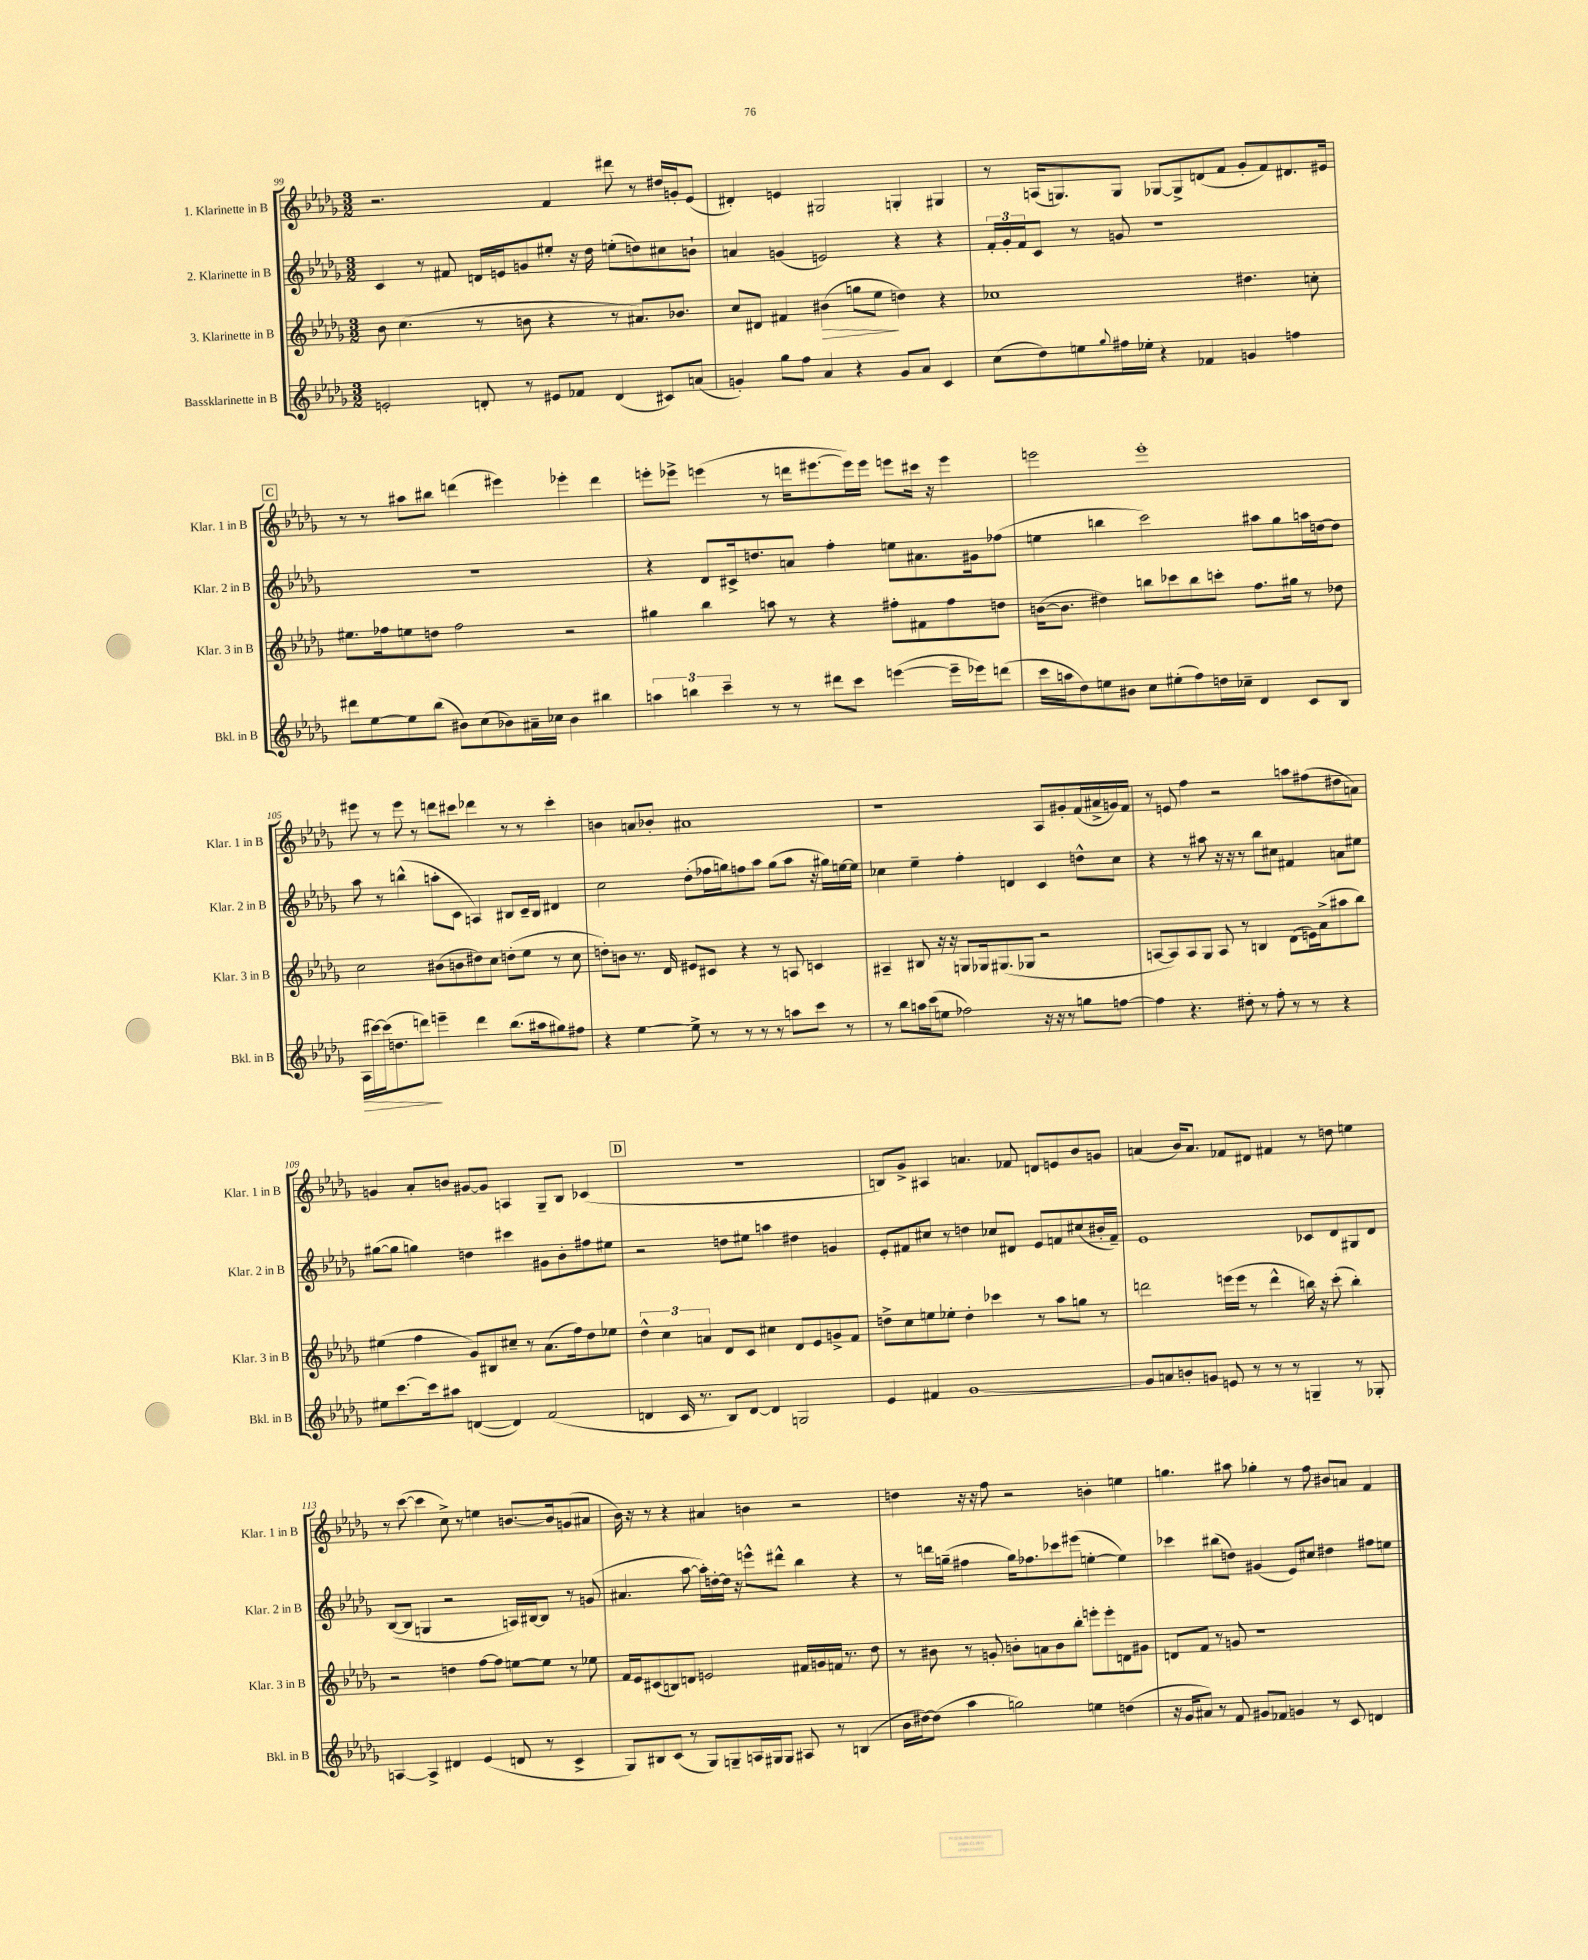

**kern	**kern	**kern	**kern
*staff4	*staff3	*staff2	*staff1
*clefG2	*clefG2	*clefG2	*clefG2
*k[b-e-a-d-g-]	*k[b-e-a-d-g-]	*k[b-e-a-d-g-]	*k[b-e-a-d-g-]
*M3/2	*M3/2	*M3/2	*M3/2
2e'	8b-	4c	2.r
.	(4.cc	.	.
.	.	8r	.
.	.	8f#	.
8d'	8r	16d	.
.	.	16e	.
8r	8b	8g	.
8e#	4r	8ee#'	4f
8f-	.	16r	.
.	.	16dd-	.
(4d	8r	(8ee'	8ddd#
.	8.a#)	8dd)	8r
8c#)	.	8cc#	16dd#
.	8.b-	.	16g'
(8a	.	8b`	(8e-
=	=	=	=
4g')	8cc	4a	4d#')
.	8d#	.	.
8gg-	4f#	(4g	4e
8ff	.	.	.
4a-	(4b#	2e)	2G#
4r	8gg	.	.
.	8ee-	.	.
8g	4dd)	4r	4G'
8a-	.	.	.
4c	4r	4r	4G#
=	=	=	=
(8cc	1cc-	24f'	8r
.	.	24g-'	.
.	.	24f	.
8dd-)	.	8c	(16A
.	.	.	8.G)
8ee	.	8r	.
8qqgg-	.	.	.
16ff#	.	8g	8G
16ee-'	.	.	.
4r	.	1r	[8G-
.	.	.	8G-^]
4f-	.	.	(8d
.	.	.	8f
4g	4.dd#	.	8g-'
.	.	.	8f)
4ff	.	.	8.d#
.	8cc'	.	.
.	.	.	16e#
=	=	=	=
8ddd#	8.ee#	1.r	8r
[8ee-	.	.	8r
.	16ff-	.	.
8ee-]	8ee	.	8aa#
(8bb-	8dd	.	8bb#
8b#)	2ff-	.	(4ddd
(8cc	.	.	.
8b-)	.	.	4eee#)
16a#~	.	.	.
16cc-	.	.	.
4b-	2r	.	4eee-'
4bb#	.	.	4ddd
=	=	=	=
6aa	4gg#	4r	8eee'
.	.	.	8eee-^
6bb	.	.	.
.	4bb-	8d-	(4eee
6ccc~	.	.	.
.	.	16c#^	.
.	.	8.dd	.
8r	8aa	.	8r
8r	8r	8a	16ddd
.	.	.	[8.eee#
8ddd#	4r	4ff'	.
8ccc	.	.	16eee#])
.	.	.	16eee#
([4eee	8ff#'	8ee	8eee
.	8f#	8.a#	16ccc#
.	.	.	16r
16eee~]	8ff#	.	4eee
16eee-)	.	16g#	.
(8ddd	8dd	(8ff-	.
=	=	=	=
16ccc	([16b	4ee	2eee
16aa	8.b]	.	.
8dd-)	.	.	.
8ee	4dd#)	4bb	.
8b#	.	.	.
8cc	8bb	2ccc)	1eee'
(8ee#'	8ccc-	.	.
8ff)	8bb	.	.
16dd	8ccc'	.	.
16cc-~	.	.	.
4d-	8.ff	8aa#	.
.	.	8gg-	.
.	16gg#	.	.
8c	8r	16aa	.
.	.	[16dd	.
8B-	8dd-	8dd]	.
=	=	=	=
(16A-	2cc	8aa-	8eee#
[16ccc#)	.	.	.
(16ccc#]	.	8r	8r
8.dd	.	.	.
.	.	(4bb^^	8eee#
8ddd)	.	.	8r
4eee~	(8b#	8aa'	8ddd
.	8b	8c	8ccc#
4ddd	8dd#)	4A)	4ddd-
.	8cc	.	.
(8.bb-	(8dd'	8B#	8r
.	8ee-	16c~	8r
16aa#	.	16B#	.
8gg#)	8r	4d#	4ccc#'
8ff#	8cc	.	.
=	=	=	=
4r	8dd')	2cc	4b
.	8b	.	.
[4ee-	8.r	.	8a
.	.	.	8b-'
.	16d-	.	.
8ee-^]	8e#	(8dd-'	1a#
8r	8c#	16ff-	.
.	.	16gg)	.
8r	4r	8ff	.
8r	.	8aa-	.
8r	8r	(8gg	.
8aa	8A	8aa-	.
8ccc	4c	16r	.
.	.	16gg#)	.
8r	.	[16ee	.
.	.	16ee]	.
=	=	=	=
8r	4A#~	4cc-	1r
8bb-	.	.	.
16aa	8B#	4ee-~	.
(16ccc	.	.	.
8ee	16r	.	.
.	16r	.	.
2ff-)	8G	4ff'	.
.	16G-	.	.
.	(8.G#	.	.
.	.	4d	.
.	8G-	.	.
16r	2r	4c	8A-
16r	.	.	.
8r	.	.	8g#'
8gg	.	8dd^^	(16f
.	.	.	16a#^
[8ff	.	8cc-	16g)
.	.	.	16f
=	=	=	=
4ff]	[8A	4r	8r
.	8A])	.	8e
4.r	8A	8r	4ff
.	8G-	8aa#	.
.	8A	16r	2r
.	.	16r	.
8dd#'	8r	8r	.
8r	4B	8bb-	.
8ff'	.	8cc#	.
8r	(8d-	4f#	8aa
8r	16e)	.	(8ff#
.	(16a-^	.	.
4r	8aa#	8a	8dd#
.	8bb-)	8ee#	8a)
=	=	=	=
8ee#	(4ee#	([8gg#	4g
[8.ccc	.	8gg#]	.
.	4ff	4gg)	8a-'
16ccc]	.	.	.
8aa#	.	.	8b
([4d	8g-)	4dd	[8g#
.	8B#	.	8g#]
4d])	8cc#~	4ccc#	4A
.	8r	.	.
(2f	(8.a-	8g#	8G-~
.	.	8b-'	8B-
.	16ff)	.	.
.	8dd-	8ff#	(4c-
.	8ee-	8ee#	.
=	=	=	=
4d	6dd-^^	2r	1.r
.	6cc	.	.
16c	.	.	.
8.r	.	.	.
.	6a	.	.
8B-)	8d-	8dd	.
[8d	8c	8ee#	.
4d]	4cc#	4aa	.
2G	8d-	4dd#	.
.	8e-	.	.
.	8g^	4g	.
.	8f	.	.
=	=	=	=
4e-	8dd^	8e-'	8B)
.	8cc	8f#	8g-^
4f#	8ee	8cc#	4A#
.	8ee-'	8r	.
[1g-	4dd'	4dd	4.a
.	4ccc-	8cc-	.
.	.	8d#	8f-
.	8r	8e-	8d
.	8aa-	8f	8e
.	8gg	(8cc#	8b-
.	8r	16b#'	8g
.	.	16f~)	.
=	=	=	=
8g-]	2ddd	1e-	(4a
8a	.	.	.
8b'	.	.	16b-)
.	.	.	8.a
8g	.	.	.
8e	(16eee	.	8f-
.	16eee	.	.
8r	8r	.	8d#
8r	4ddd^^	.	4f#
8r	.	.	.
4G~	16bb)	8c-	8r
.	16r	.	.
.	(8ccc'	8d-	8dd
8r	4bb')	8G#	4ee
8G-'	.	8d-	.
=	=	=	=
[4A	2r	([8B-	8r
.	.	8B-]	([8ccc
4A^]	.	4G	4ccc]
4d#	4dd	2r	8cc^)
.	.	.	8r
(4e-	[8ff	.	4ee
.	8ff]	.	.
8d	[8ee	16A)	[8.b
.	.	[16B#	.
8r	8ee]	8B#]	.
.	.	.	16b]
4c^	8r	8r	(8g
.	8ee-	(8g	8a#
=	=	=	=
8G-)	16f	4.a#	16b-)
.	16e-	.	16r
8B#	(8c#	.	8r
(8c	8B)	.	4r
8r	8d	[8aa-	.
8G-)	2e	16aa-'])	4a#
.	.	[16dd'	.
8G~	.	16dd]	.
.	.	16r	.
16A	.	8eee^^	4b
16G#	.	.	.
8G#	.	8ddd#^^	.
8A#	16f#	4bb-	2r
.	16g	.	.
8r	16f	.	.
.	8.r	.	.
(4B	.	4r	.
.	8dd-	.	.
=	=	=	=
16b-	8r	8r	4dd
[16dd#)	.	.	.
(8dd#]	8b#	16ddd	.
.	.	(16gg~	.
4aa-	8r	4ff#	16r
.	.	.	16r
.	8g'	.	8ff
2gg)	8b'	16gg)	2r
.	.	8.ff-	.
.	8a	.	.
.	8b	8ccc-	.
.	8bb-'	(8eee#	.
4ee	8eee'	[4ee'	4b'
.	8eee'	.	.
(4dd	8d	4ee])	4ee
.	8g#	.	.
=	=	=	=
16r	8d	4ccc-	4.gg
16g-	.	.	.
8a#)	8f	.	.
8r	8r	(8bb#	.
8f	8g	8dd)	8aa#
8g#	1r	(4g#	4gg-'
8f-	.	.	.
4g	.	8e-)	8r
.	.	8cc#	8ff
8r	.	4dd#	8b#
8c	.	.	8a
4d	.	8ff#	4f
.	.	8ee	.
==	==	==	==
*-	*-	*-	*-
